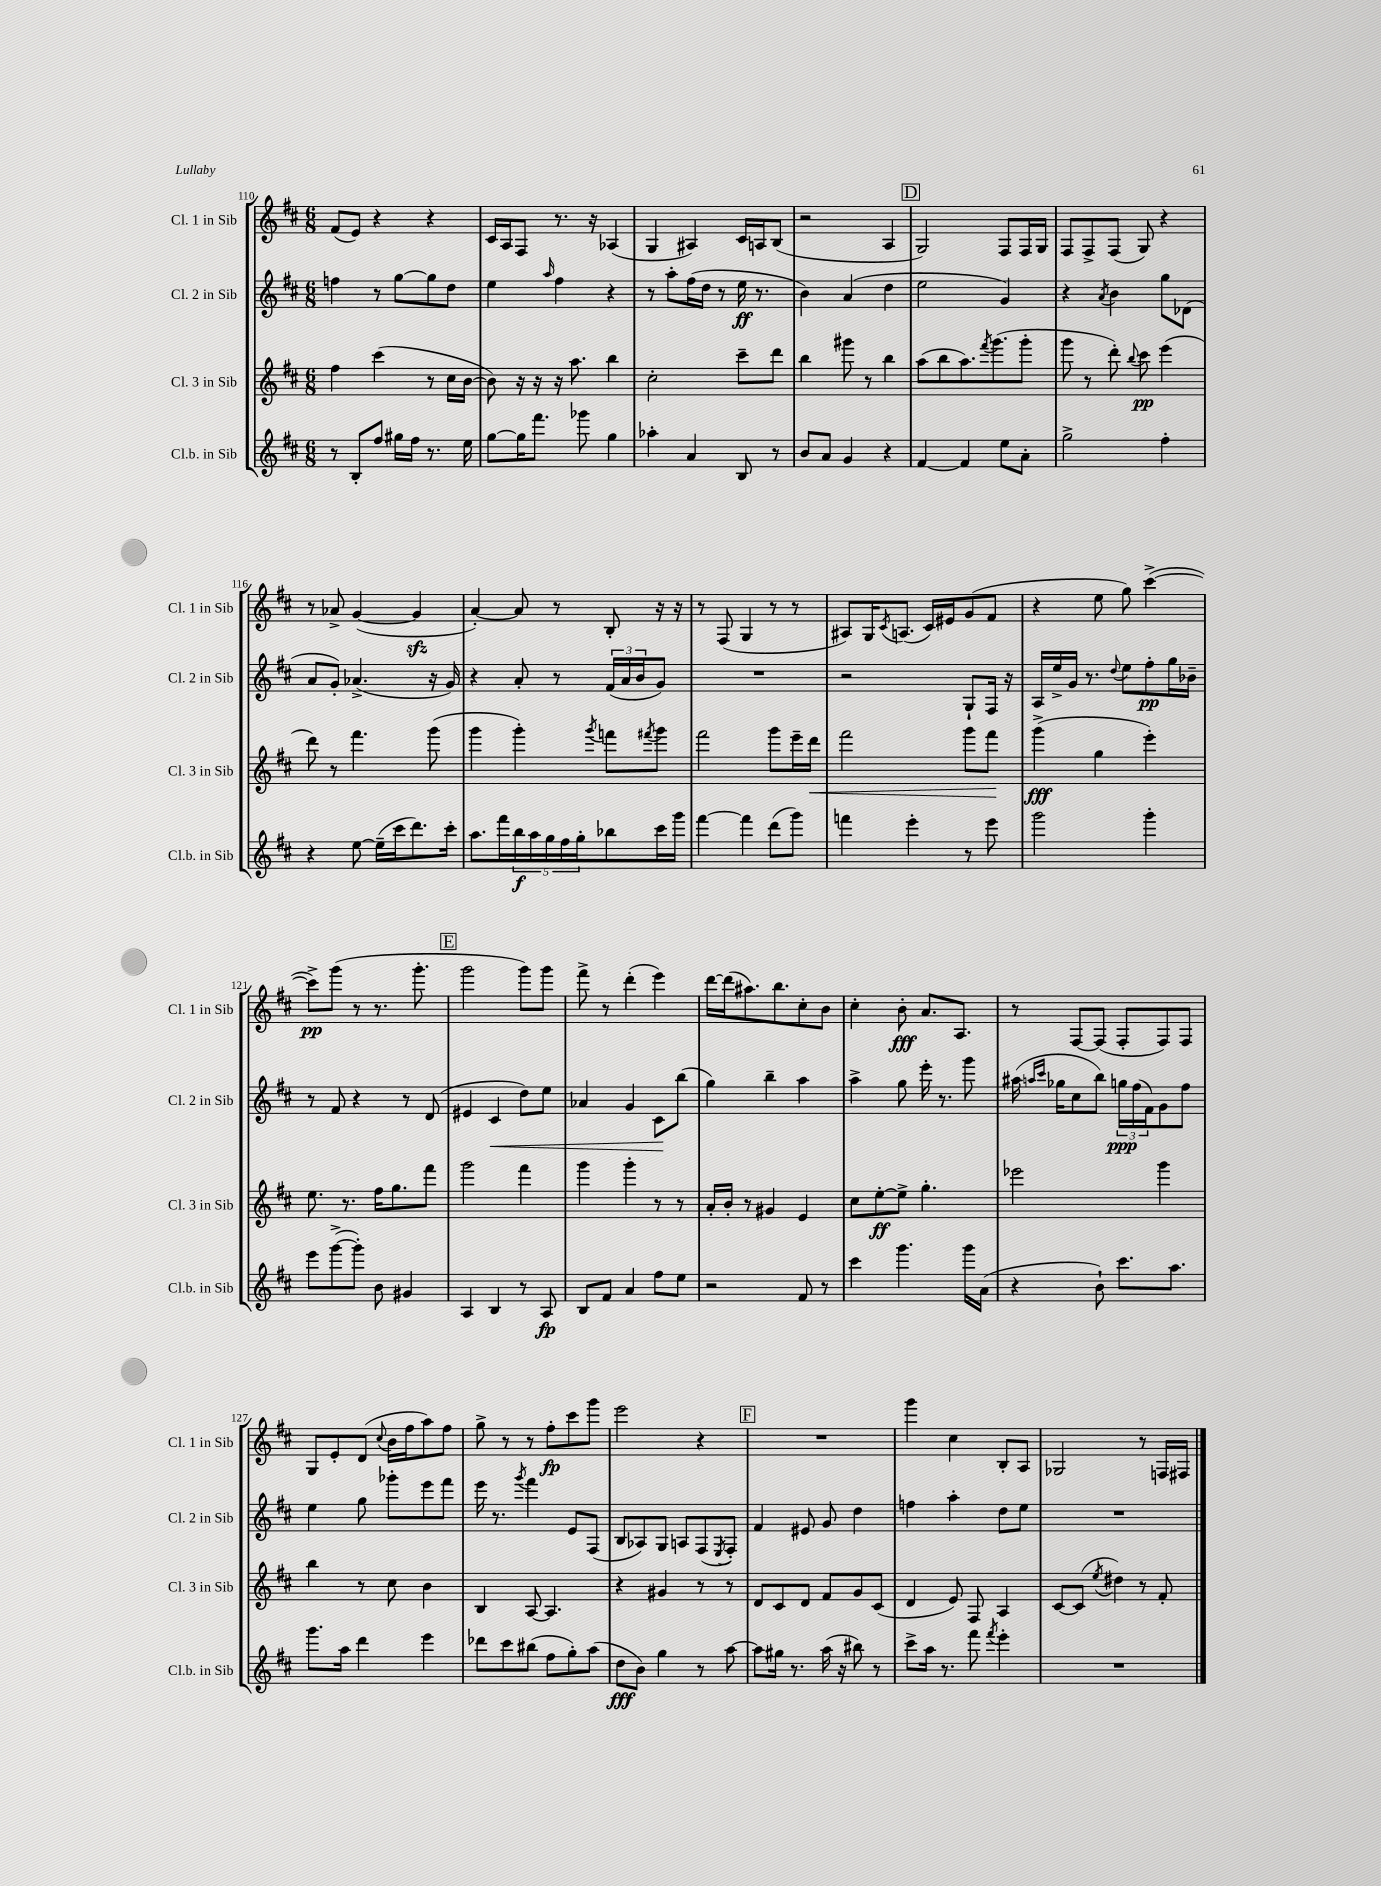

**kern	**dynam	**kern	**dynam	**kern	**dynam	**kern	**dynam
*part4	*part4	*part3	*part3	*part2	*part2	*part1	*part1
*staff4	*staff4	*staff3	*staff3	*staff2	*staff2	*staff1	*staff1
*I"Cl.b. in Sib	*	*I"Cl. 3 in Sib	*	*I"Cl. 2 in Sib	*	*I"Cl. 1 in Sib	*
*I'Cl.b. in Sib	*	*I'Cl. 3 in Sib	*	*I'Cl. 2 in Sib	*	*I'Cl. 1 in Sib	*
*clefG2	*	*clefG2	*	*clefG2	*	*clefG2	*
*k[f#c#]	*	*k[f#c#]	*	*k[f#c#]	*	*k[f#c#]	*
*M6/8	*	*M6/8	*	*M6/8	*	*M6/8	*
=110	=110	=110	=110	=110	=110	=110	=110
8r	.	4ff#\	.	4ffn\	.	(8f#/L	.
8B'/L	.	.	.	.	.	8e/J)	.
8ff#/J	.	(4ccc#\	.	8r	.	4r	.
16gg#X\LL	.	.	.	[8gg\L	.	.	.
16ff#\JJ	.	.	.	.	.	.	.
8.r	.	8r	.	8gg\]	.	4r	.
.	.	16cc#\LL	.	8dd\J	.	.	.
16ee\	.	[16b\JJ	.	.	.	.	.
=111	=111	=111	=111	=111	=111	=111	=111
[8gg\L	.	8b\])	.	4ee\	.	16c#/LL	.
.	.	.	.	.	.	16A/J	.
16gg\K]	.	16r	.	.	.	8F#/J	.
8.fff#\J	.	16r	.	.	.	.	.
.	.	.	.	16qqaa/	.	.	.
.	.	16r	.	4ff#\	.	8.r	.
.	.	8.aa\	.	.	.	.	.
8ggg-X\	.	.	.	.	.	.	.
.	.	.	.	.	.	16r	.
4gg\	.	4bb\	.	4r	.	(4A-X/	.
=112	=112	=112	=112	=112	=112	=112	=112
4aa-X'\	.	2cc#'\	.	8r	.	4G/	.
.	.	.	.	8aa'\L	.	.	.
4a/	.	.	.	(16ff#\L	.	4A#X/)	.
.	.	.	.	16dd\JJ	.	.	.
.	.	.	.	8r	.	.	.
8B/	.	8ccc#~\L	.	16ee\	ff	16c#/LL	.
.	.	.	.	8.r	.	16An/J	.
8r	.	8ddd\J	.	.	.	(8B/J	.
=113	=113	=113	=113	=113	=113	=113	=113
8b/L	.	4bb\	.	4b\)	.	2r	.
8a/J	.	.	.	.	.	.	.
4g/	.	8ggg#X\	.	(4a/	.	.	.
.	.	8r	.	.	.	.	.
4r	.	4bb\	.	4dd\	.	4A/	.
!!LO:REH:place=s1:t=D
=114	=114	=114	=114	=114	=114	=114	=114
[4f#/	.	(8aa\L	.	2ee\	.	2G/)	.
.	.	8bb\	.	.	.	.	.
4f#/]	.	8.aa\)	.	.	.	.	.
.	.	8qfff#/	.	.	.	.	.
.	.	(8.ggg\	.	.	.	.	.
8ee\L	.	.	.	4g/)	.	8F#/L	.
8a'\J	.	8ggg'\J	.	.	.	16F#/L	.
.	.	.	.	.	.	16G/JJ	.
=115	=115	=115	=115	=115	=115	=115	=115
2gg^\	.	8ggg\	.	4r	.	8F#/L	.
.	.	8r	.	.	.	8F#^/	.
.	.	.	.	8qa/	.	.	.
.	.	8ddd'\)	.	4b\	.	(8F#/J	.
.	.	8qqbb/	.	.	.	.	.
.	.	8ccc#\	pp	.	.	8G/)	.
4ff#'\	.	(4eee\	.	8gg\L	.	4r	.
.	.	.	.	(8d-X\J	.	.	.
!!LO:LB:g=z
=116	=116	=116	=116	=116	=116	=116	=116
4r	.	8ddd\)	.	8a/L	.	8r	.
.	.	8r	.	8g'/J)	.	8a-X^/	.
[8ee\	.	4.fff#\	.	(4.a-X^/	.	([4g/	.
(16ee~\LL]	.	.	.	.	.	.	.
16ccc#\J	.	.	.	.	.	.	.
8.ddd\)	.	.	.	.	.	4gzz/]	.
.	.	(8ggg\	.	16r	.	.	.
16ccc#'\Jk	.	.	.	16g/)	.	.	.
=117	=117	=117	=117	=117	=117	=117	=117
8.aa\L	.	4ggg\	.	4r	.	[4a'/)	.
16fff#\L	.	.	.	.	.	.	.
20bb\	f	4ggg'\)	.	8a'/	.	8a/]	.
20aa\	.	.	.	.	.	.	.
20gg\	.	.	.	.	.	.	.
.	.	.	.	8r	.	8r	.
20ff#\	.	.	.	.	.	.	.
20gg'\J	.	.	.	.	.	.	.
.	.	8qggg/	.	.	.	.	.
8bb-X\	.	8fffn\L	.	(24f#/LL	.	8B'/	.
.	.	.	.	24a/	.	.	.
.	.	.	.	24b/J	.	.	.
.	.	8qfff#X/	.	.	.	.	.
16ccc#\L	.	8ggg\J	.	8g/J)	.	16r	.
16ggg\JJ	.	.	.	.	.	16r	.
=118	=118	=118	=118	=118	=118	=118	=118
[4fff#\	.	2fff#\	.	2.r	.	8r	.
.	.	.	.	.	.	(8F#/	.
4fff#\]	.	.	.	.	.	4G/	.
(8ddd\L	.	8ggg\L	.	.	.	8r	.
8ggg\J)	.	16eee~\L	.	.	.	8r	.
!	!	!	!LO:HP:b	!	!	!	!
.	.	16ddd\JJ	<	.	.	.	.
=119	=119	=119	=119	=119	=119	=119	=119
4fffn\	.	2fff#\	.	2r	.	8A#X/L)	.
.	.	.	.	.	.	16G/K	.
.	.	.	.	.	.	8qc#/	.
.	.	.	.	.	.	(8.An/J	.
4eee'\	.	.	.	.	.	.	.
.	.	.	.	.	.	16c#/LL)	.
.	.	.	.	.	.	16e#X/J	.
8r	.	8ggg\L	.	8G`/L	.	(8g/	.
8eee\	.	8fff#\J	.	16F#/Jk	.	8f#/J	.
.	.	.	.	16r	.	.	.
.	.	.	[	.	.	.	.
=120	=120	=120	=120	=120	=120	=120	=120
2ggg\	.	(4ggg^\	fff	16A/LL	.	4r	.
.	.	.	.	16ee^/	.	.	.
.	.	.	.	16g/JJ	.	.	.
.	.	.	.	8.r	.	.	.
.	.	4gg\	.	.	.	8ee\	.
.	.	.	.	8qqdd/	.	.	.
.	.	.	.	8ee\L	.	8gg\)	.
4ggg'\	.	4eee'\)	.	8ff#'\	pp	([4ccc#^\	.
.	.	.	.	16gg\L	.	.	.
.	.	.	.	16b-X~\JJ	.	.	.
!!LO:LB:g=z
=121	=121	=121	=121	=121	=121	=121	=121
8eee\L	.	8.ee\	.	8r	.	8ccc#^\L])	pp
([8ggg^\	.	.	.	8f#/	.	(8ggg\J	.
.	.	8.r	.	.	.	.	.
8ggg'\J])	.	.	.	4r	.	8r	.
8b\	.	16ff#\KL	.	.	.	8.r	.
.	.	8.gg\	.	.	.	.	.
4g#X/	.	.	.	8r	.	.	.
.	.	.	.	.	.	8.ggg'\	.
.	.	8fff#\J	.	(8d/	.	.	.
!!LO:REH:place=s1:t=E
=122	=122	=122	=122	=122	=122	=122	=122
4A/	.	2ggg\	.	4e#X/	.	2ggg\	.
!	!	!	!	!	!LO:HP:b	!	!
4B/	.	.	.	4c#/	<	.	.
8r	.	4fff#\	.	8dd\L)	.	8ggg\L)	.
8A/	fp	.	.	8ee\J	.	8ggg\J	.
=123	=123	=123	=123	=123	=123	=123	=123
8B/L	.	4ggg\	.	4a-X/	.	8fff#^\	.
8f#/J	.	.	.	.	.	8r	.
4a/	.	4ggg'\	.	4g/	.	(4ddd'\	.
8ff#\L	.	8r	.	8c#\L	.	4eee\)	.
8ee\J	.	8r	.	(8bb\J	[	.	.
=124	=124	=124	=124	=124	=124	=124	=124
2r	.	16a'/LL	.	4gg\)	.	[16ddd\LL	.
.	.	16b'/JJ	.	.	.	(16ddd\J]	.
.	.	8r	.	.	.	8.aa#X\)	.
.	.	4g#X/	.	4bb~\	.	.	.
.	.	.	.	.	.	8.bb\	.
8f#/	.	4e/	.	4aa\	.	8cc#'\	.
8r	.	.	.	.	.	8b\J	.
=125	=125	=125	=125	=125	=125	=125	=125
4ccc#\	.	8cc#\L	.	4aa^\	.	4cc#'\	.
.	.	[8ee'\	ff	.	.	.	.
4.ggg\	.	8ee^\J]	.	8gg\	.	8b'\	fff
.	.	4.gg'\	.	16eee'\	.	8.a/L	.
.	.	.	.	8.r	.	.	.
.	.	.	.	.	.	8.A/J	.
16ggg\LL	.	.	.	8ggg\	.	.	.
(16a\JJ	.	.	.	.	.	.	.
=126	=126	=126	=126	=126	=126	=126	=126
4r	.	2eee-X\	.	(16aa#X\	.	8r	.
.	.	.	.	16qqaan/LL	.	.	.
.	.	.	.	16qqccc#/JJ	.	.	.
.	.	.	.	16gg-X\KL	.	.	.
.	.	.	.	8cc#\	.	[8F#/L	.
8b`\)	.	.	.	8bb\J)	.	(8F#/J]	.
8.ccc#\L	.	.	.	24ggn\LL	ppp	8F#'/L	.
.	.	.	.	(24ff#\	.	.	.
.	.	.	.	24f#\J)	.	.	.
.	.	4ggg\	.	8g\	.	8F#/)	.
8.aa\J	.	.	.	.	.	.	.
.	.	.	.	8ff#\J	.	8F#/J	.
!!LO:LB:g=z
=127	=127	=127	=127	=127	=127	=127	=127
8.ggg\L	.	4bb\	.	4ee\	.	8G/L	.
.	.	.	.	.	.	8e'/	.
16aa\Jk	.	.	.	.	.	.	.
4ddd\	.	8r	.	8gg\	.	(8d/J	.
.	.	.	.	.	.	8qqcc#/	.
.	.	8cc#\	.	8ggg-X'\L	.	16b\LL	.
.	.	.	.	.	.	16ff#\J	.
4eee\	.	4b\	.	8eee\	.	8aa\)	.
.	.	.	.	8fff#\J	.	8ff#\J	.
=128	=128	=128	=128	=128	=128	=128	=128
8ddd-X\L	.	4B/	.	16eee\	.	8gg^\	.
.	.	.	.	8.r	.	.	.
8ccc#\	.	.	.	.	.	8r	.
.	.	.	.	8qggg/	.	.	.
(8bb#X\J	.	[8A/	.	4fff#\	.	8r	.
8ff#\L	.	4.A/]	.	.	.	8ff#'\L	fp
8gg'\)	.	.	.	8e/L	.	8ccc#\	.
(8aa\J	.	.	.	(8F#/J	.	8ggg\J	.
=129	=129	=129	=129	=129	=129	=129	=129
8dd\L	fff	4r	.	8B/L	.	2eee\	.
8b\J)	.	.	.	8A-X/)	.	.	.
4gg\	.	4g#X/	.	8G/J	.	.	.
.	.	.	.	8An/L	.	.	.
8r	.	8r	.	(8F#/	.	4r	.
.	.	.	.	8qE/	.	.	.
[8aa\	.	8r	.	8F#'/J)	.	.	.
!!LO:REH:place=s1:t=F
=130	=130	=130	=130	=130	=130	=130	=130
8aa\L]	.	8d/L	.	4f#/	.	2.r	.
16gg#X\Jk	.	8c#/	.	.	.	.	.
8.r	.	.	.	.	.	.	.
.	.	8d/J	.	8e#X/	.	.	.
(16aa\	.	8f#/L	.	8g/	.	.	.
16r	.	.	.	.	.	.	.
8bb#X\)	.	8g/	.	4dd\	.	.	.
8r	.	(8c#/J	.	.	.	.	.
=131	=131	=131	=131	=131	=131	=131	=131
8ccc#^\L	.	4d/	.	4ffn\	.	4ggg\	.
16aa\Jk	.	.	.	.	.	.	.
8.r	.	.	.	.	.	.	.
.	.	8e/)	.	4aa'\	.	4cc#\	.
8fff#\	.	8F#/	.	.	.	.	.
8qfff#/	.	.	.	.	.	.	.
4eee'\	.	4A/	.	8dd\L	.	8B'/L	.
.	.	.	.	8ee\J	.	8A/J	.
=132	=132	=132	=132	=132	=132	=132	=132
2.r	.	[8c#/L	.	2.r	.	2G-X/	.
.	.	(8c#/J]	.	.	.	.	.
.	.	8qee/	.	.	.	.	.
.	.	4dd#X\)	.	.	.	.	.
.	.	8r	.	.	.	8r	.
.	.	8f#'/	.	.	.	16Fn/LL	.
.	.	.	.	.	.	16F#X/JJ	.
==	==	==	==	==	==	==	==
*-	*-	*-	*-	*-	*-	*-	*-
